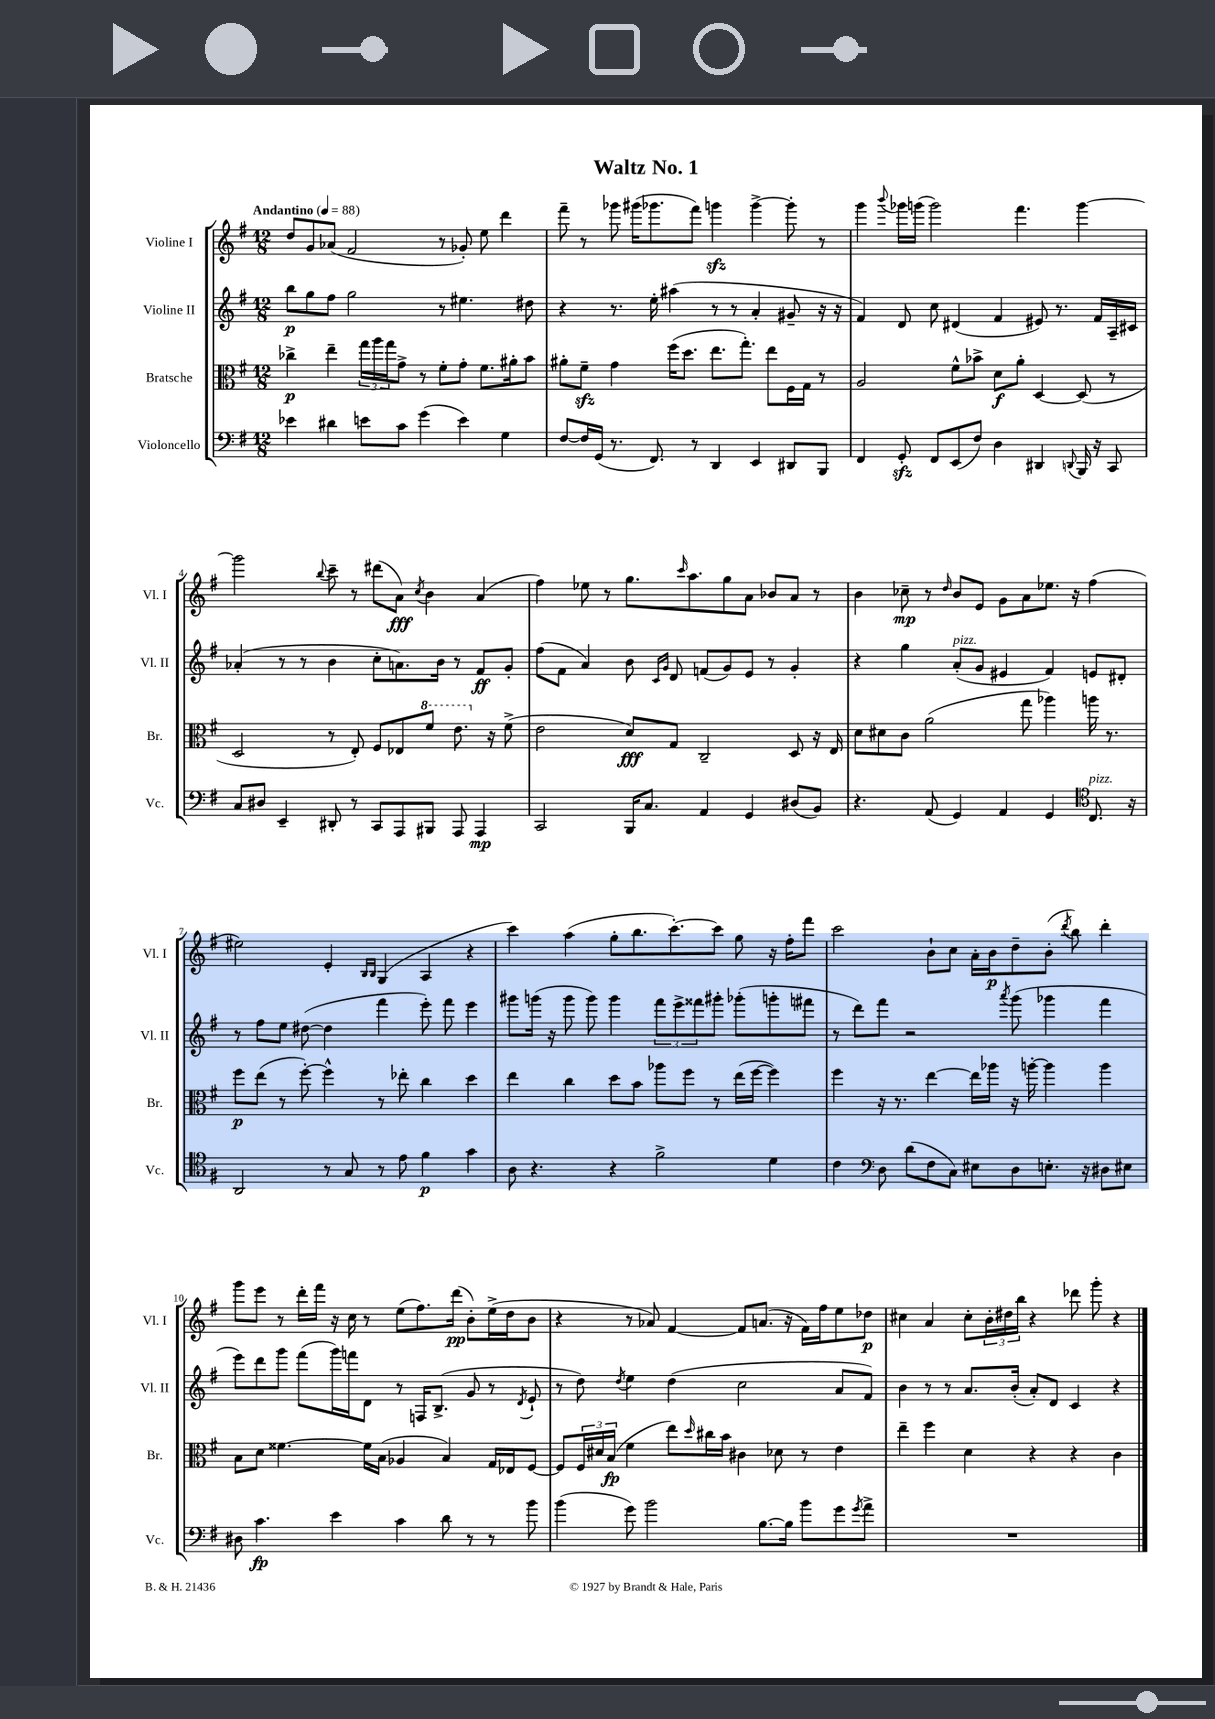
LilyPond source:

\header { title = "Waltz No. 1" }
<<
\new StaffGroup <<
\new Staff = "s0" \with { instrumentName = "Violine I" shortInstrumentName = "Vl. I" } {
    \clef treble \key g \major \numericTimeSignature \time 12/8 \tempo "Andantino" 4 = 88
    d''8 g'8 aes'8( fis'2 r8 ges'8-.) e''8 d'''4 |
    fis'''8-- r8 ges'''8 gis'''16( ges'''8. fis'''8) g'''4\sfz g'''4~-> g'''8-. r8 |
    g'''4 \appoggiatura { b'''8 } ges'''16 g'''16( g'''2) fis'''4. g'''4~ |
    g'''2 \appoggiatura { b''8 } c'''8-- r8 dis'''8( a'8\fff) \acciaccatura { c''8 } b'4 a'4( |
    fis''4) ees''8 r8 g''8. \grace { c'''16 } a''8. g''8 a'8 bes'8 a'8 r8 |
    b'4 ces''8--\mp r8 \grace { d''16 } b'8 e'8 g'8 a'8 ees''8. r16 fis''4( |
    eis''2) e'4-. \grace { b16 b16 } g4( a4 r4 |
    c'''4) a''4( g''8-. b''8. c'''8.~-.) c'''8 g''8 r16 fis''16-. fis'''8 |
    c'''2 b'8-! c''8 a'16-. b'16\p d''8-- b'8-.( \acciaccatura { d'''8 } b''8) d'''4-. |
    g'''8 e'''8 r8 d'''16-. fis'''16 r16 c''16 r8 e''8( fis''8.) d'''16\pp( b'8-.) e''16->( d''16 b'8 |
    r4 r8 aes'8) fis'4~ fis'8 a'8.( r16 fis'16) fis''16 e''8 des''8\p |
    cis''4 a'4 cis''8-. \tuplet 3/2 { b'16-. dis''16 b''16 } r4 des'''8 g'''8-. r4 \bar "|." |
}
\new Staff = "s1" \with { instrumentName = "Violine II" shortInstrumentName = "Vl. II" } {
    \clef treble \key g \major \numericTimeSignature \time 12/8
    b''8\p g''8 fis''8 g''2 r8 eis''4. dis''8 |
    r4 r8. e''16-. ais''4( r8 r8 a'4-. gis'8-- r16 r16 |
    fis'4) d'8 c''8 dis'4( fis'4 eis'8) r8. fis'16 a16-- cis'16 |
    aes'4-.( r8 r8 b'4 c''8-. a'8.) b'16 r8 fis'8\ff g'8-. |
    fis''8( fis'8 a'4) b'8 \grace { c'16 g'16 } d'8 f'8( g'8) e'8 r8 g'4-. |
    r4 g''4 a'8-.^\markup { \italic "pizz." }( g'8 eis'4 fis'4) e'8 dis'8-. |
    r8 fis''8 e''8 dis''8~( dis''4 fis'''4 e'''8-.) fis'''8 e'''4 |
    gis'''8 g'''16( r16 g'''8 g'''8) g'''4 \tuplet 3/2 { fis'''8 e'''8-> fisis'''8 } gis'''8-. ges'''8-.( g'''8-. fis'''8 |
    r8 d'''8) fis'''8 r2 \acciaccatura { a'''8 } g'''8( ges'''4 fis'''4 |
    e'''8) d'''8 g'''8 fis'''8( g'''16) f'''16 d'8 r8 f16 b8.->( g'8 r8 \acciaccatura { d'8 } e'8-! |
    r8 d''8) \acciaccatura { d''8 } e''4 d''4( c''2 a'8 fis'8) |
    b'4 r8 r8 a'8. b'16-.( a'8-.) d'8 c'4 r4 \bar "|." |
}
\new Staff = "s2" \with { instrumentName = "Bratsche" shortInstrumentName = "Br." } {
    \clef alto \key g \major \numericTimeSignature \time 12/8
    ces''4->\p e''4-- \tuplet 3/2 { g''16 a''16 g''16 } g'8-> r8 fis'8-. g'8-. fis'8. ais'16-. b'8 |
    ais'8-. fis'8--\sfz g'4 fis''16( d''8. e''8. g''8.-.) e''8 fis16 g16 r8 |
    a2 fis'8-^ bes'8-> d'8\f a'8-. d4~ d8( r8 |
    d2 r8 e8-.) fis8 ees8 \ottava #1 fis''8 e''8. \ottava #0 r16 fis'8->( |
    e'2 d'8\fff) g8 c2-- d8 r16 e16 |
    d'8 dis'8 c'8 a'2( g''8 aes''4) a''16 r8. |
    fis''8\p e''8( r8 fis''8~-.) fis''4-^ r8 ees''8-. c''4 d''4 |
    e''4 c''4 d''8 b'8 aes''8 fis''8 r8 e''16( fis''16~ fis''4) |
    fis''4 r16 r8. e''4~ e''16 aes''16 r16 a''16~-. a''4 a''4 |
    b8 d'8 fisis'4.~ fisis'16 b16( aes4 b4) g16 ees16 fis8~ |
    fis8 \tuplet 3/2 { fis16 dis'16 b16\fp( } fis'4 e''8) \grace { d''16 } cis''16 b'16 cis'4 des'8 r8 e'4 |
    e''4-- fis''4 d'4 r4 r4 c'4 \bar "|." |
}
\new Staff = "s3" \with { instrumentName = "Violoncello" shortInstrumentName = "Vc." } {
    \clef bass \key g \major \numericTimeSignature \time 12/8
    ees'4 dis'4 e'8 c'8 g'4( e'4) g4 |
    fis8~ fis16 g,16( r8. fis,8.) r8 d,4 e,4 dis,8 b,,8 |
    fis,4 g,8-.\sfz fis,8 e,8( fis8) d4 dis,4 \appoggiatura { d,8 } b,,16 r16 c,8 |
    c8 dis8 e,4-- dis,8-. r8 c,8 a,,8 bis,,8 a,,8 a,,4\mp |
    c,2 b,,16 c8. a,4 g,4 dis8( b,8) |
    r4. a,8( g,4) a,4 g,4 \clef tenor c8.^\markup { \italic "pizz." } r16 |
    a,2 r8 g8 r8 e'8 fis'4\p g'4 |
    a8 r4. r4 fis'2-> d'4 |
    c'4 \clef bass d8 d'8( fis8 c8) eis8 d8 e8.-. r16 dis8 eis8 |
    dis8 c'4.\fp e'4 c'4 d'8 r8 r8 b'8 |
    b'4( g'8) b'2 b8.~ b16 b'8 g'8 \acciaccatura { g'8 } a'8-> |
    R1. \bar "|." |
}
>>
>>
